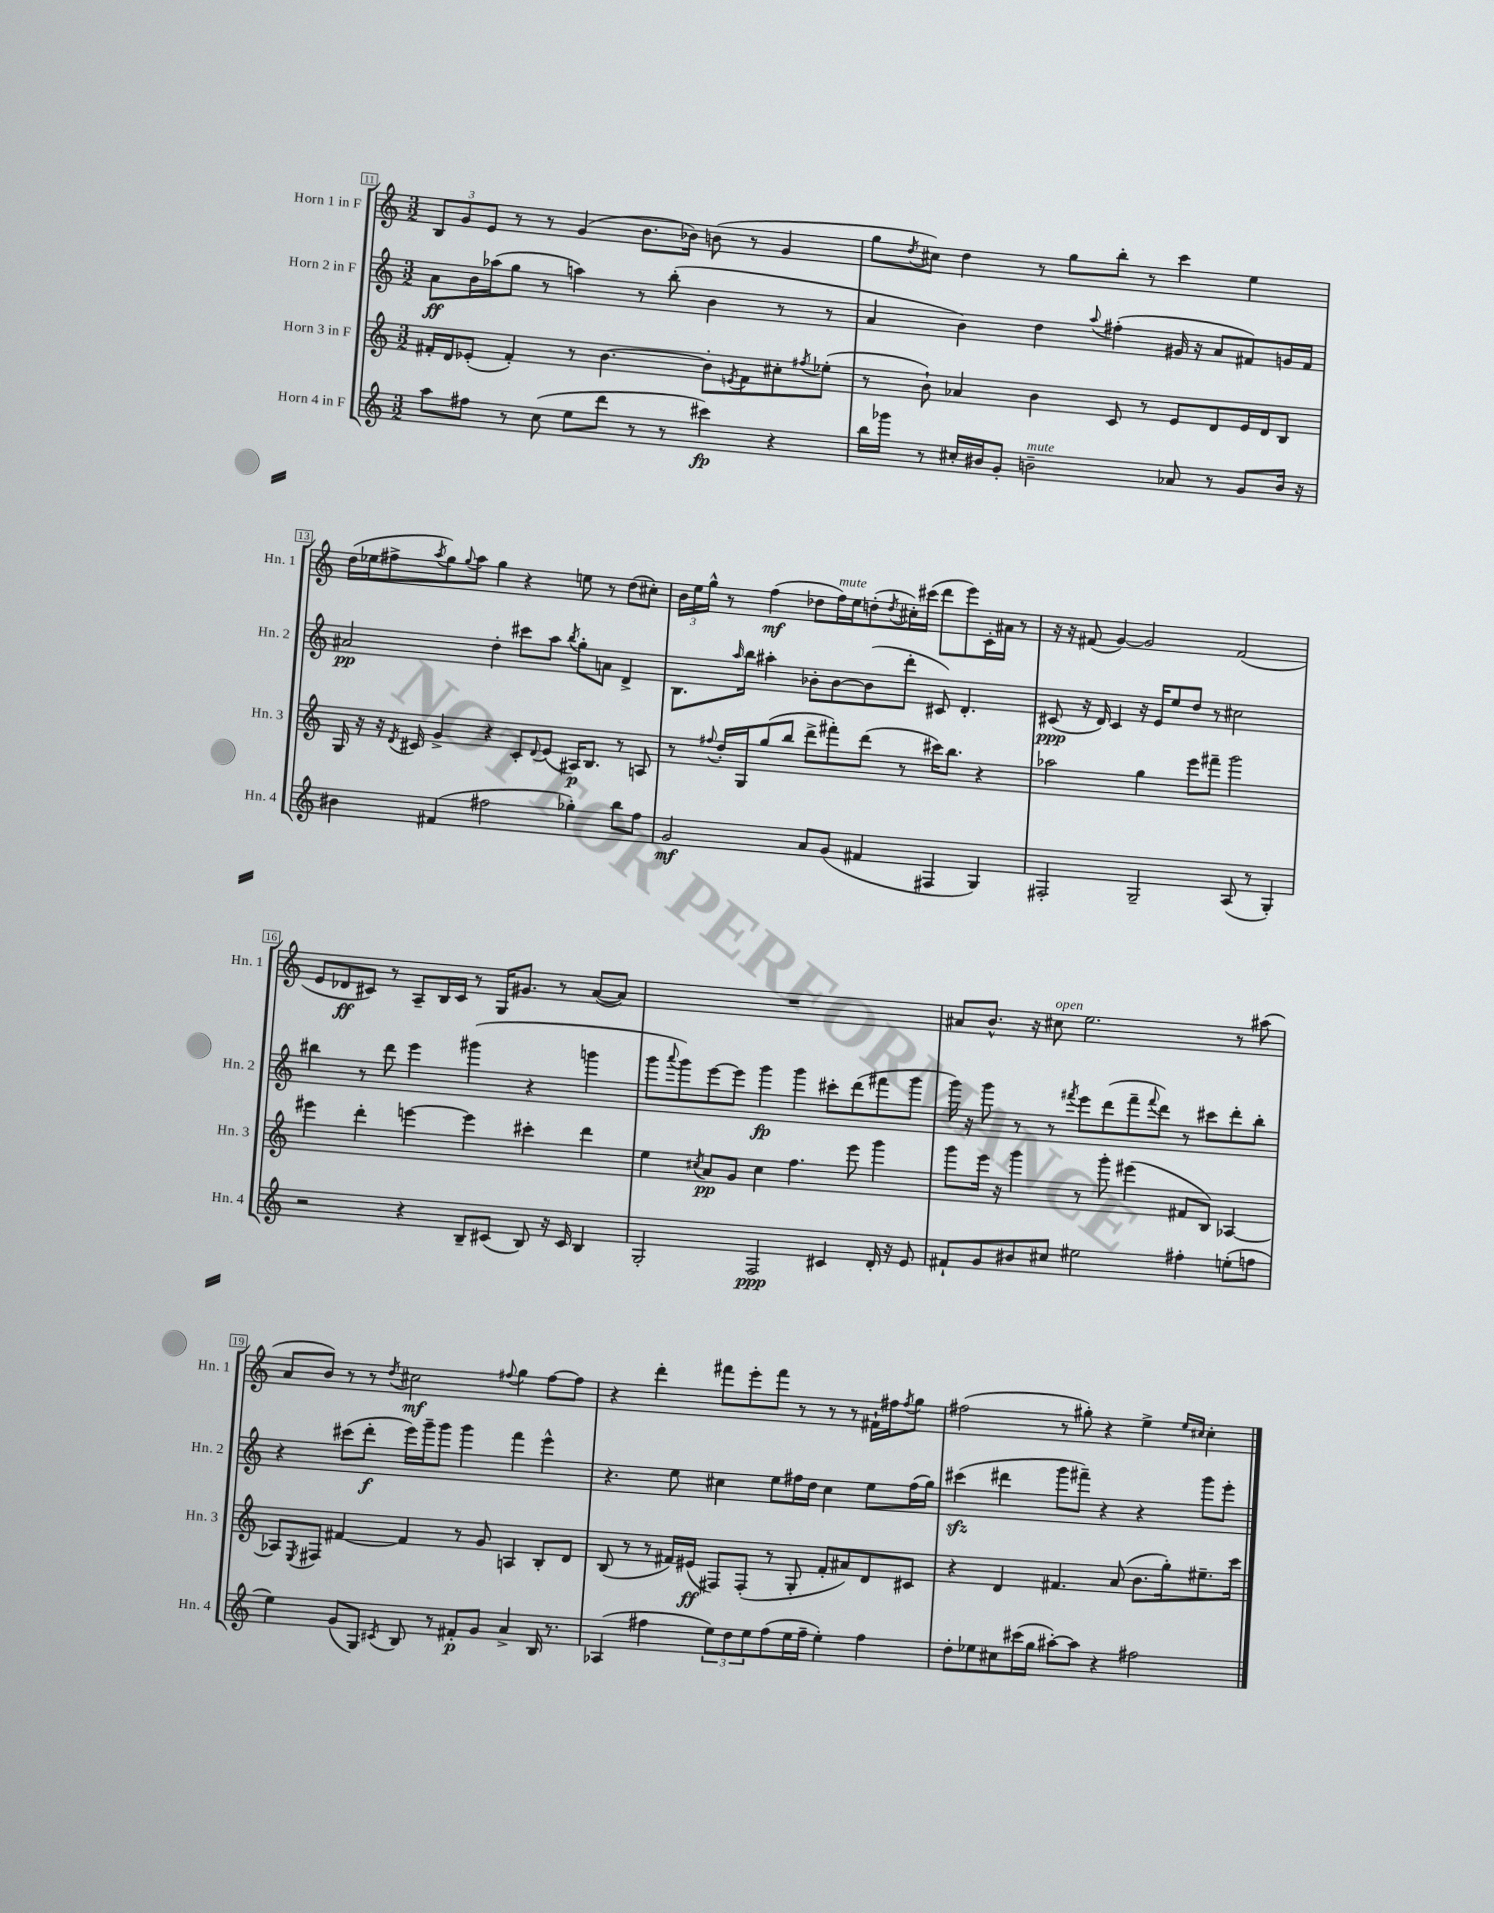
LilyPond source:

<<
\new StaffGroup <<
\new Staff = "s0" \with { instrumentName = "Horn 1 in F" shortInstrumentName = "Hn. 1" } {
    \clef treble \key c \major \numericTimeSignature \time 3/2
    \tuplet 3/2 { b8 g'8 e'8 } r8 r8 g'4( b'8. bes'16) b'8( r8 g'4 |
    g''8 \acciaccatura { d''8 } cis''8) d''4 r8 g''8 b''8-. r8 c'''4 e''4 |
    d''16( ees''16 fis''8-> \acciaccatura { a''8 } g''8) \appoggiatura { g''8 } a''8 g''4 r4 e''8 r8 d''8( cis''8-.) |
    \tuplet 3/2 { b'16 e''16 g''16-^ } r8 f''4\mf( des''8 f''16^\markup { \italic "mute" }) e''16 d''8-.( \acciaccatura { d''8 } cis''16-.) cis'''16( d'''8 e'''8) c'16-. ais'16 r8 |
    r16 r16 fis'8( g'4~) g'2 fis'2( |
    e'8 des'8\ff cis'8) r8 a8-- b16 cis'16 r8 g16 gis'8. r8 a'8~( a'8) |
    R1. |
    ais'8 b'8.-^ r16 cis''8^\markup { \italic "open" } e''2. r8 ais''8( |
    a'8 b'8) r8 r8 \acciaccatura { d''8 } cis''2\mf \appoggiatura { fis''8 } g''4 fis''8~ fis''8 |
    r4 d'''4-. fis'''8 e'''8-. fis'''8 r8 r8 r8 fis'16-! fis''16 \acciaccatura { fis''8 } g''8 |
    fis''2( r8 gis''8-.) r4 e''4-> \grace { e''16 cis''16 } cis''4-. \bar "|." |
}
\new Staff = "s1" \with { instrumentName = "Horn 2 in F" shortInstrumentName = "Hn. 2" } {
    \clef treble \key c \major \numericTimeSignature \time 3/2
    a'8\ff b'16 aes''16( g''8 r8 a''4) r8 b''8-.( b'4 r8 r8 |
    a'4 b'4) d''4 \appoggiatura { a''8 } fis''4-.( gis'16 r16 a'8 fis'8) g'16 fis'16 |
    ais'2\pp d''4-. cis'''8 a''8 \acciaccatura { b''8 } g''8-. a'8 d'4-> |
    b8. \grace { a''16 } b''16 ais''4-. bes'8-. bes'8~ bes'8( d'''8-. cis'8) d'4.-. |
    cis'8\ppp( r16 d'16) cis'4 r16 e'16 e''8 d''8 r8 cis''2 |
    bis''4 r8 d'''8 e'''4 gis'''4( r4 g'''4 |
    g'''8 \appoggiatura { a'''8 } g'''8) e'''8~ e'''8 g'''4\fp g'''4 cis'''8-. d'''8( fis'''8 g'''8 |
    g'''16) r16 g'''8 r8 r8 \acciaccatura { fis'''8 } e'''8 d'''8( fis'''8-- \appoggiatura { fis'''8 } d'''8) r8 cis'''8 d'''8-. b''8-. |
    r4 cis'''8( d'''8-.\f e'''16) g'''16-- g'''8 g'''4 f'''4 e'''4-^ |
    r4. e''8 cis''4 e''8 fis''16 d''16 cis''4 e''8 fis''16( g''16) |
    cis'''4\sfz( dis'''4 g'''8 fis'''8--) r4 r4 g'''8 e'''8-. \bar "|." |
}
\new Staff = "s2" \with { instrumentName = "Horn 3 in F" shortInstrumentName = "Hn. 3" } {
    \clef treble \key c \major \numericTimeSignature \time 3/2
    fis'16-. d'16 ees'8-.( fis'4-.) r8 b'4.~ b'8-. \acciaccatura { e'8 } fis'8 cis''8-. \acciaccatura { fis''8 } ees''8-.( |
    r8 b'8-!) aes'4 b'4 c'8 r8 e'8 d'8 e'16 d'16 b8 |
    g16 r16 r16 \acciaccatura { d'8 } cis'16 g'4-> r4 cis'8-. \appoggiatura { d'8 } e'8( ais16\p) b8. r8 a8 |
    r8 \appoggiatura { fis''8 } d''16-. g16 g''8( b''8 d'''8-> fis'''8-.) d'''8( r8 cis'''16) b''8. r4 |
    aes''2 g''4 e'''8 fis'''8-- g'''2 |
    eis'''4 d'''4-. e'''4~ e'''4 cis'''4-. d'''4 |
    e''4 \acciaccatura { cis''8 } a'8\pp g'8 cis''4 f''4. e'''8 g'''4 |
    g'''8 e'''16 r16 g'''4 r8 g'''8-. eis'''4( fis'8 b8) aes4~ |
    aes8 \acciaccatura { e8 } fis8 fis'4~ fis'4 r8 g'8 a4 b8-. d'8 |
    b8( r8 r8 fis'16) eis'16\ff( fis8) fis8-.( r8 g8-. fis'8-. ais'8) d'8 cis'8 |
    r4 d'4 fis'4. a'8( b'8. g''16-.) eis''8.-- c'''16 \bar "|." |
}
\new Staff = "s3" \with { instrumentName = "Horn 4 in F" shortInstrumentName = "Hn. 4" } {
    \clef treble \key c \major \numericTimeSignature \time 3/2
    a''8 fis''8 r8 c''8( e''8 d'''8 r8 r8 cis'''4\fp) r4 |
    b''16 ges'''16 r8 cis''16-. bis'16 g'8-. b'2--^\markup { \italic "mute" } aes'8 r8 g'8 b'16 r16 |
    bis'4 fis'4( fis''2 ges''4-.) b''8 fis''8 |
    g'2\mf a'8 g'8( fis'4 fis4 g4) |
    fis2-. g2-- a8( r8 g4-.) |
    r2 r4 b8-- cis'8( b8) r16 cis'16 b4 |
    g2-. f2\ppp cis'4 d'16-. r16 e'8 |
    fis'8-! g'8 bis'8 cis''8 eis''2 fis''4-. e''8-.( f''8 |
    e''4) g'8( g8) \acciaccatura { cis'8 } b8 r8 fis'8-.\p g'8 a'4-> b16 r8. |
    aes4( fis''4 \tuplet 3/2 { e''8) d''8 e''8 } fis''8( e''16 fis''16-- e''4-.) fis''4 |
    d''8-. ees''8 cis''8 cis'''16( g''16 ais''8~-.) ais''8 r4 fis''2 \bar "|." |
}
>>
>>
\layout { \context { \Score currentBarNumber = #11 \override BarNumber.stencil = #(make-stencil-boxer 0.1 0.3 ly:text-interface::print) } }
